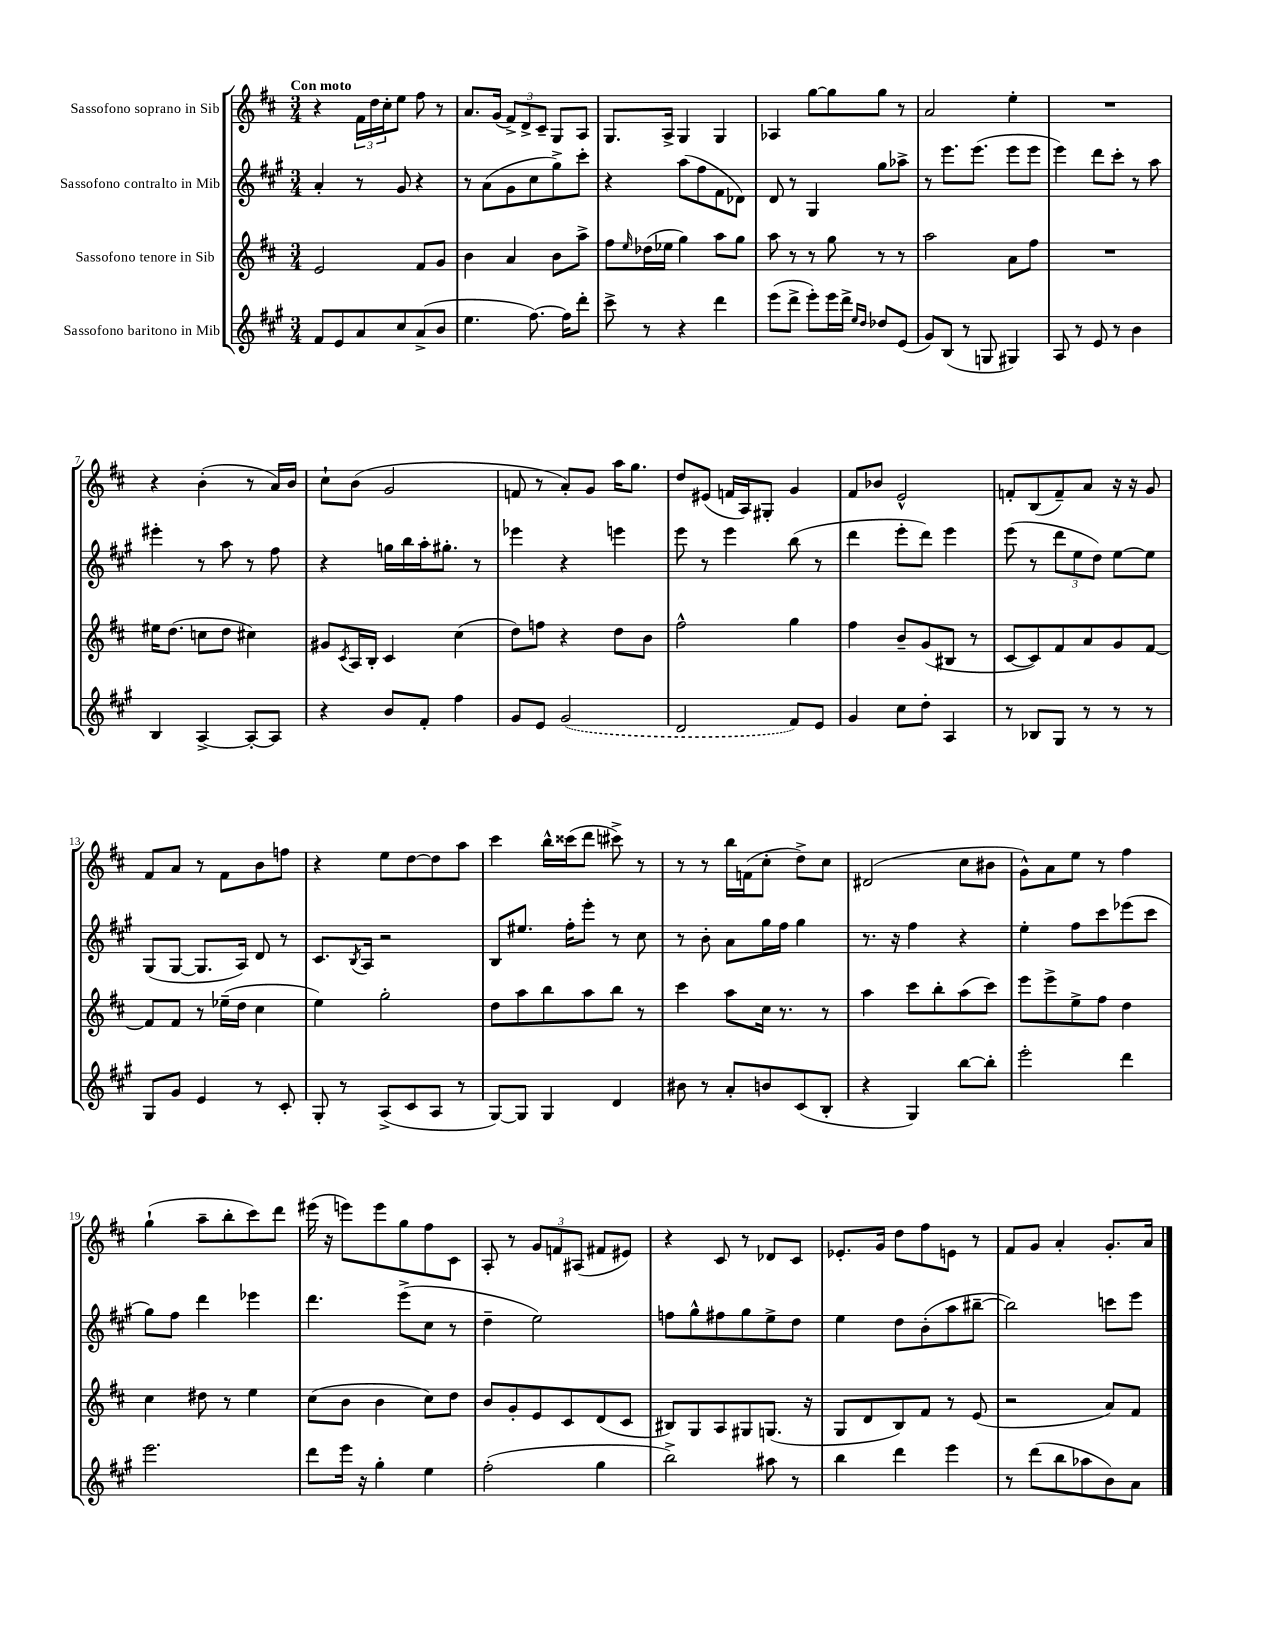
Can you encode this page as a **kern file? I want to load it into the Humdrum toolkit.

**kern	**kern	**kern	**kern
*staff4	*staff3	*staff2	*staff1
*clefG2	*clefG2	*clefG2	*clefG2
*k[f#c#g#]	*k[f#c#]	*k[f#c#g#]	*k[f#c#]
*M3/4	*M3/4	*M3/4	*M3/4
8f#	2e	4a'	4r
8e	.	.	.
8a	.	8r	24f#
.	.	.	24dd
.	.	.	24cc#'
8cc#	.	8g#	8ee
(8a^	8f#	4r	8ff#
8b	8g	.	8r
=	=	=	=
4.ee	4b	8r	8.a
.	.	(8a	.
.	.	.	(16g
.	4a	8g#	12f#^)
.	.	.	12d^
[8.ff#)	.	8cc#	.
.	.	.	12c#~
.	8b	8gg#^)	8G
16ff#]	.	.	.
8ddd'	8aa^	8ccc#'	8A
=	=	=	=
8ccc#^	8ff#	4r	8.G
.	16qqee	.	.
8r	(16dd-	.	.
.	16ee-	.	16A^
4r	4gg)	(8aa	4G
.	.	8ff#	.
4ddd	8aa	8f#	4G
.	8gg	8d-)	.
=	=	=	=
(8eee	8aa	8d	4A-
8ddd^	8r	8r	.
8eee')	8r	4G#	[8gg
16eee	8gg	.	8gg]
16ddd^	.	.	.
16qqee	.	.	.
16qqdd	.	.	.
8dd-	8r	8gg#	8gg
(8e	8r	8aa-^	8r
=	=	=	=
8g#)	2aa	8r	2a
(8B	.	8.eee	.
8r	.	.	.
.	.	(8.eee	.
8G	.	.	.
4G#)	8a	8eee	4ee'
.	8ff#	8eee	.
=	=	=	=
8A	2.r	4eee)	2.r
8r	.	.	.
8e	.	8ddd	.
8r	.	8ccc#'	.
4b	.	8r	.
.	.	8aa	.
=	=	=	=
4B	16ee#	4eee#'	4r
.	(8.dd	.	.
[4A^	8cc	8r	(4b'
.	8dd	8aa	.
8A'_	4cc#)	8r	8r
8A]	.	8ff#	16a)
.	.	.	16b
=	=	=	=
4r	8g#	4r	8cc#`
.	8qc#	.	.
.	16A	.	(8b
.	16B'	.	.
8b	4c#	16gg	2g
.	.	16bb	.
8f#'	.	16aa'	.
.	.	8.gg#'	.
4ff#	(4cc#	.	.
.	.	8r	.
=	=	=	=
8g#	8dd)	4eee-	8f
8e	8ff	.	8r
(2g#	4r	4r	8a')
.	.	.	8g
.	8dd	4eee	16aa
.	.	.	8.gg
.	8b	.	.
=	=	=	=
2d	2ff#^^	8eee	8dd
.	.	8r	(8e#
.	.	4eee	16f
.	.	.	16A)
.	.	.	8G#'
8f#)	4gg	(8bb	4g
8e	.	8r	.
=	=	=	=
4g#	4ff#	4ddd	8f#
.	.	.	8b-
8cc#	8b~	8eee'	2e^^
8dd'	(8g	8ddd)	.
4A	8B#	4eee	.
.	8r	.	.
=	=	=	=
8r	[8c#	(8eee	8f'
8B-	8c#])	8r	(8B
8G#	8f#	12ddd	8f~)
.	.	12ee	.
8r	8a	.	8a
.	.	12dd)	.
8r	8g	[8ee	16r
.	.	.	16r
8r	[8f#	8ee]	8g
=	=	=	=
8G#	8f#]	(8G#	8f#
8g#	8f#	[8G#	8a
4e	8r	8.G#]	8r
.	(16ee-~	.	8f#
.	16dd	16A)	.
8r	4cc#	8d	8b
8c#'	.	8r	8ff
=	=	=	=
8G#'	4ee)	8.c#	4r
8r	.	.	.
.	.	8qB	.
.	.	16A	.
(8A^	2gg'	2r	8ee
8c#	.	.	[8dd
8A	.	.	8dd]
8r	.	.	8aa
=	=	=	=
[8G#)	8dd	8B	4ccc#
8G#]	8aa	8.ee#	.
4G#	8bb	.	16bb^^
.	.	16ff#'	(16ccc##
.	8aa	8eee'	8ddd
4d	8bb	8r	8ccc#^)
.	8r	8cc#	8r
=	=	=	=
8b#	4ccc#	8r	8r
8r	.	8b'	8r
8a'	8aa	8a	16bb
.	.	.	(16f
8b	16cc#	16gg#	8cc#'
.	8.r	16ff#	.
(8c#	.	4gg#	8dd^)
8B'	8r	.	8cc#
=	=	=	=
4r	4aa	8.r	(2d#
.	.	16r	.
4G#)	8ccc#	4ff#	.
.	8bb'	.	.
[8bb	(8aa	4r	8cc#
8bb']	8ccc#)	.	8b#
=	=	=	=
2eee'	8eee	4ee'	8g^^)
.	8eee^	.	8a
.	8ee^	8ff#	8ee
.	8ff#	8ccc#	8r
4ddd	4dd	(8eee-	4ff#
.	.	8ccc#	.
=	=	=	=
2.eee	4cc#	8gg#)	(4gg`
.	.	8ff#	.
.	8dd#	4ddd	8aa~
.	8r	.	8bb'
.	4ee	4eee-	8ccc#)
.	.	.	8ddd
=	=	=	=
8ddd	(8cc#	4.ddd	(16eee#
.	.	.	16r
16eee	8b	.	8eee)
16r	.	.	.
4gg#'	4b	.	8eee
.	.	(8eee^	8gg
4ee	8cc#)	8cc#	8ff#
.	8dd	8r	8c#
=	=	=	=
(2ff#'	8b	4dd~	8A'
.	8g'	.	8r
.	8e	2ee)	12g
.	.	.	12f
.	8c#	.	.
.	.	.	(12A#
4gg#	(8d	.	8f#
.	8c#	.	8e#)
=	=	=	=
2bb^)	8B#)	8ff	4r
.	8G	8gg#^^	.
.	8A	8ff#	8c#
.	8G#	8gg#	8r
8aa#	(8.G	8ee^	8d-
8r	.	8dd	8c#
.	16r	.	.
=	=	=	=
4bb	8G	4ee	8.e-'
.	8d	.	.
.	.	.	16g
4ddd	8B)	8dd	8dd
.	8f#	(8b'	8ff#
4eee	8r	8aa	8e
.	(8e	[8bb#~	8r
=	=	=	=
8r	2r	2bb#])	8f#
(8ddd	.	.	8g
8bb	.	.	4a'
8aa-	.	.	.
8b)	8a)	8ccc	8.g'
8a	8f#	8eee	.
.	.	.	16a
==	==	==	==
*-	*-	*-	*-
